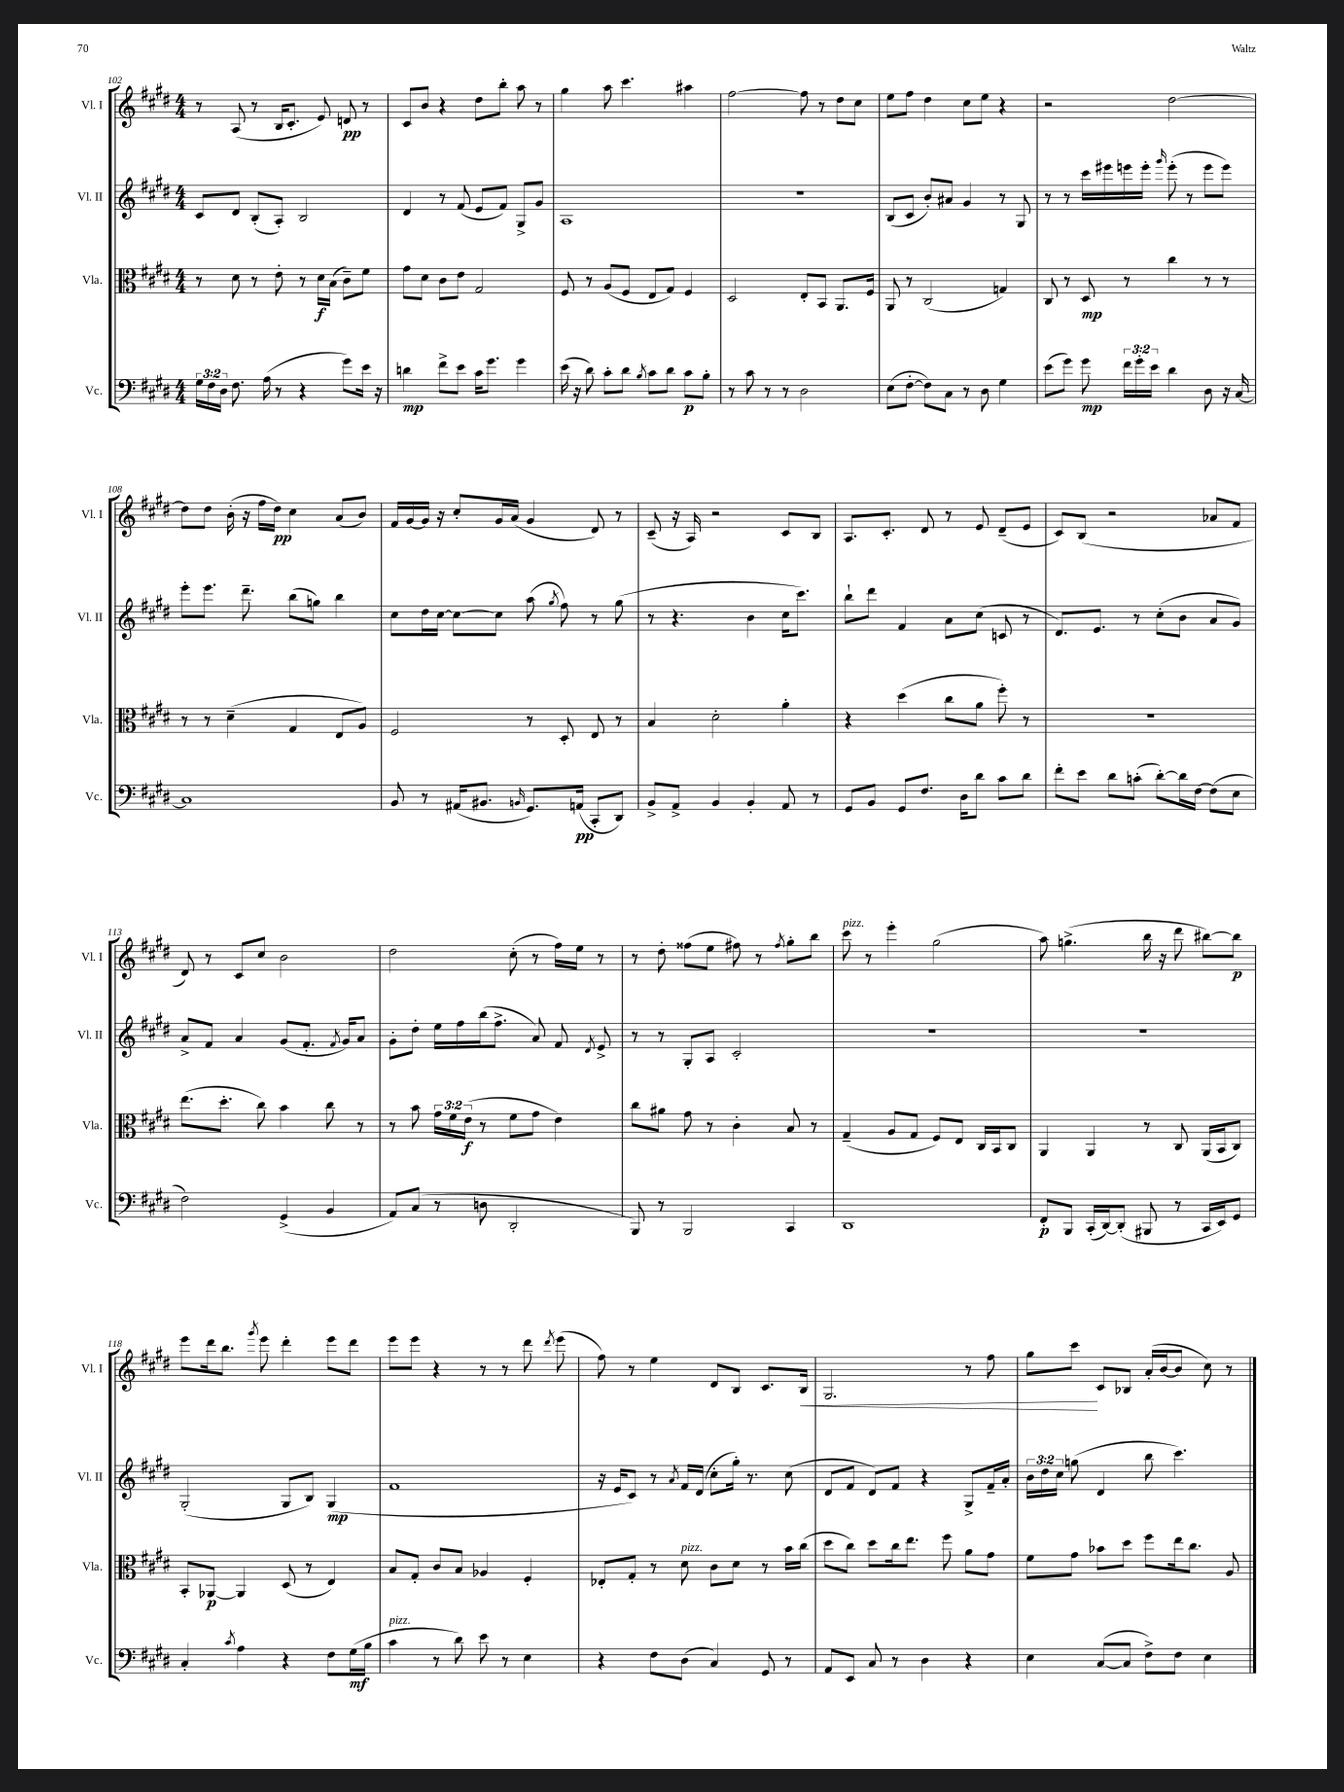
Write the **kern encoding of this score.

**kern	**dynam	**kern	**dynam	**kern	**dynam	**kern	**dynam
*part4	*part4	*part3	*part3	*part2	*part2	*part1	*part1
*staff4	*staff4	*staff3	*staff3	*staff2	*staff2	*staff1	*staff1
*I"Vc.	*	*I"Vla.	*	*I"Vl. II	*	*I"Vl. I	*
*I'Vc.	*	*I'Vla.	*	*I'Vl. II	*	*I'Vl. I	*
*clefF4	*	*clefC3	*	*clefG2	*	*clefG2	*
*k[f#c#g#d#]	*	*k[f#c#g#d#]	*	*k[f#c#g#d#]	*	*k[f#c#g#d#]	*
*M4/4	*	*M4/4	*	*M4/4	*	*M4/4	*
=102	=102	=102	=102	=102	=102	=102	=102
24G#\LL	.	8r	.	8c#/L	.	8r	.
24F#\	.	.	.	.	.	.	.
24D#\JJ	.	.	.	.	.	.	.
8.F#\	.	8d#\	.	8d#/J	.	(8A/	.
.	.	8r	.	(8B'/L	.	8r	.
(16A\	.	.	.	.	.	.	.
8r	.	8e'\	.	8A'/J)	.	16B/KL	.
.	.	.	.	.	.	8.c#'/J	.
4r	.	8r	.	2B/	.	.	.
.	.	16d#\LL	f	.	.	8e/)	.
.	.	(16B\JJ	.	.	.	.	.
8g#\L)	.	8c#~\L)	.	.	.	8dn/	pp
16e\Jk	.	8f#\J	.	.	.	8r	.
16r	.	.	.	.	.	.	.
=103	=103	=103	=103	=103	=103	=103	=103
4dn\	mp	8g#\L	.	4d#/	.	8c#/L	.
.	.	8d#\J	.	.	.	8b/J	.
8f#^\L	.	8c#\L	.	8r	.	4r	.
8e\J	.	8e\J	.	(8f#/	.	.	.
16c#\KL	.	2G#/	.	8e/L	.	8dd#\L	.
8.g#\J	.	.	.	.	.	.	.
.	.	.	.	8f#/J)	.	8bb'\J	.
4g#\	.	.	.	8G#^/L	.	8aa\	.
.	.	.	.	8g#/J	.	8r	.
=104	=104	=104	=104	=104	=104	=104	=104
(16e\	.	8F#/	.	1A	.	4gg#\	.
16r	.	.	.	.	.	.	.
8d#\)	.	8r	.	.	.	.	.
8c#'\L	.	(8A/L	.	.	.	8aa\	.
8d#\J	.	8F#/J	.	.	.	4.ccc#\	.
8qB/	.	.	.	.	.	.	.
8c#\L	.	8E/L	.	.	.	.	.
8d#\J	.	8G#/J)	.	.	.	.	.
8c#\L	p	4F#/	.	.	.	4aa#X\	.
8B'\J	.	.	.	.	.	.	.
=105	=105	=105	=105	=105	=105	=105	=105
8r	.	2D#/	.	1r	.	[2ff#\	.
8c#\	.	.	.	.	.	.	.
8r	.	.	.	.	.	.	.
8r	.	.	.	.	.	.	.
2D#\	.	8E'/L	.	.	.	8ff#\]	.
.	.	8BB/J	.	.	.	8r	.
.	.	8.AA/L	.	.	.	8dd#\L	.
.	.	.	.	.	.	8cc#\J	.
.	.	16F#/Jk	.	.	.	.	.
=106	=106	=106	=106	=106	=106	=106	=106
(8E\L	.	8AA/	.	(8B/L	.	8ee\L	.
[8F#'\J	.	8r	.	8c#/J	.	8ff#\J	.
8F#\L])	.	(2C#/	.	8b'/L)	.	4dd#\	.
8C#\J	.	.	.	8a#X/J	.	.	.
8r	.	.	.	4g#/	.	8cc#\L	.
8D#\	.	.	.	.	.	8ee\J	.
4G#\	.	4Gn/)	.	8r	.	4r	.
.	.	.	.	8G#/	.	.	.
=107	=107	=107	=107	=107	=107	=107	=107
(8e\L	.	8C#/	.	8r	.	2r	.
8g#\J)	.	8r	.	8r	.	.	.
8g#\	mp	8D#/	mp	16ccc#\LL	.	.	.
.	.	.	.	16eee#X\	.	.	.
24f#\LL	.	8r	.	16eeen\	.	.	.
24g#'\	.	.	.	.	.	.	.
.	.	.	.	16eee'\JJ	.	.	.
24e\JJ	.	.	.	.	.	.	.
.	.	.	.	16qqggg#/	.	.	.
4d#\	.	4cc#\	.	(8eee'\	.	[2dd#\	.
.	.	.	.	8r	.	.	.
8D#\	.	8r	.	8eee\L	.	.	.
16r	.	8r	.	8eee\J)	.	.	.
[16C#/	.	.	.	.	.	.	.
!!LO:LB:g=z
=108	=108	=108	=108	=108	=108	=108	=108
1C#]	.	8r	.	8eee'\L	.	8dd#\L]	.
.	.	8r	.	8.eee\J	.	8dd#\J	.
.	.	(4d#~\	.	.	.	(16b'\	.
.	.	.	.	8.ddd#~\	.	16r	.
.	.	.	.	.	.	16ff#\LL	.
.	.	.	.	.	.	16dd#\JJ)	pp
.	.	4G#/	.	(8bb\L	.	4cc#\	.
.	.	.	.	8ggn\J)	.	.	.
.	.	8E/L	.	4bb\	.	(8a/L	.
.	.	8A/J)	.	.	.	8b/J)	.
=109	=109	=109	=109	=109	=109	=109	=109
8BB/	.	2F#/	.	8cc#\L	.	16f#/LL	.
.	.	.	.	.	.	[16g#/	.
8r	.	.	.	16dd#\L	.	16g#/JJ]	.
.	.	.	.	[16cc#\JJ	.	16r	.
(16AA#X/KL	.	.	.	8cc#\L_	.	8cc#'/L	.
8.BB#X/J	.	.	.	.	.	.	.
.	.	.	.	8cc#\J]	.	16g#/L	.
.	.	.	.	.	.	(16a/JJ	.
16qqBBn/	.	.	.	.	.	.	.
8.GG#/L)	.	8r	.	(8aa\	.	4g#/	.
.	.	.	.	8qgg#/	.	.	.
.	.	8D#'/	.	8ff#\)	.	.	.
(16AAn/Jk	pp	.	.	.	.	.	.
8CC#'/L	.	8E/	.	8r	.	8d#/)	.
8DD#/J)	.	8r	.	(8gg#\	.	8r	.
=110	=110	=110	=110	=110	=110	=110	=110
8BB^/L	.	4B/	.	8r	.	(8c#~/	.
8AA^/J	.	.	.	4.r	.	16r	.
.	.	.	.	.	.	16A/)	.
4BB/	.	2d#'\	.	.	.	2r	.
4BB'/	.	.	.	4b\	.	.	.
8AA/	.	4a'\	.	16cc#\KL	.	8c#/L	.
.	.	.	.	8.ccc#\J)	.	.	.
8r	.	.	.	.	.	8B/J	.
=111	=111	=111	=111	=111	=111	=111	=111
8GG#/L	.	4r	.	8bb`\L	.	8.A/L	.
8BB/J	.	.	.	8ddd#\J	.	.	.
.	.	.	.	.	.	8.c#'/J	.
8GG#/L	.	(4dd#\	.	4f#/	.	.	.
8.F#/J	.	.	.	.	.	8d#/	.
.	.	8cc#\L	.	8a\L	.	8r	.
16D#\KL	.	.	.	.	.	.	.
8d#\J	.	8a\J	.	(8cc#\J	.	8e/	.
8c#\L	.	8ff#'\)	.	8cn/	.	(8d#~/L	.
8d#\J	.	8r	.	8r	.	8e/J	.
=112	=112	=112	=112	=112	=112	=112	=112
8f#'\L	.	1r	.	8.d#/L)	.	8c#/L)	.
8e\J	.	.	.	.	.	(8B/J	.
.	.	.	.	8.e/J	.	.	.
8d#\L	.	.	.	.	.	2r	.
(8cn'\J	.	.	.	8r	.	.	.
[8d#'\L)	.	.	.	(8cc#'\L	.	.	.
16d#\L]	.	.	.	8b\J	.	.	.
[16F#\JJ	.	.	.	.	.	.	.
(8F#\L]	.	.	.	8a/L	.	8a-X/L	.
8E\J	.	.	.	8g#/J)	.	8f#/J	.
!!LO:LB:g=z
=113	=113	=113	=113	=113	=113	=113	=113
2F#\)	.	(8.ee\L	.	8a^/L	.	8d#/)	.
.	.	.	.	8f#/J	.	8r	.
.	.	8.dd#'\J	.	.	.	.	.
.	.	.	.	4a/	.	8c#/L	.
.	.	8cc#\)	.	.	.	8cc#/J	.
(4GG#^/	.	4b\	.	(8g#/L	.	2b\	.
.	.	.	.	8.f#'/J	.	.	.
4BB/	.	8cc#\	.	.	.	.	.
.	.	.	.	8qf#/	.	.	.
.	.	.	.	16g#/KL)	.	.	.
.	.	8r	.	8a/J	.	.	.
=114	=114	=114	=114	=114	=114	=114	=114
8AA/L)	.	8r	.	8g#'\L	.	2dd#\	.
(8C#/J	.	8b\	.	8dd#'\J	.	.	.
8r	.	24g#\LL	.	16ee\LL	.	.	.
.	.	24f#\	.	.	.	.	.
.	.	.	.	16ff#\	.	.	.
.	.	(24e\JJ	f	.	.	.	.
8Dn\	.	8r	.	(16bb\J	.	.	.
.	.	.	.	8.ff#^\J	.	.	.
2DD#'/	.	8f#\L	.	.	.	(8cc#'\	.
.	.	8g#\J	.	8a/)	.	8r	.
.	.	4e\)	.	8f#/	.	16ff#\LL)	.
.	.	.	.	.	.	16ee\JJ	.
.	.	.	.	8qd#/	.	.	.
.	.	.	.	8e^/	.	8r	.
=115	=115	=115	=115	=115	=115	=115	=115
8BBB/)	.	8cc#\L	.	8r	.	8r	.
8r	.	8a#X\J	.	8r	.	8dd#'\	.
2BBB/	.	8g#\	.	8G#'/L	.	(8ff##X\L	.
.	.	8r	.	8A/J	.	8ee\J	.
.	.	4c#'\	.	2c#'/	.	8ff#X\)	.
.	.	.	.	.	.	8r	.
.	.	.	.	.	.	8qff#/	.
4CC#/	.	8B/	.	.	.	8gg#'\L	.
.	.	8r	.	.	.	8bb\J	.
=116	=116	=116	=116	=116	=116	=116	=116
!	!	!	!	!	!	!LO:TX:a:i:t=pizz.	!
1DD#	.	(4G#~/	.	1r	.	8ccc#\	.
.	.	.	.	.	.	8r	.
.	.	8A/L	.	.	.	4eee'\	.
.	.	8G#/J	.	.	.	.	.
.	.	8F#/L)	.	.	.	(2gg#\	.
.	.	8E/J	.	.	.	.	.
.	.	16C#/LL	.	.	.	.	.
.	.	16BB/J	.	.	.	.	.
.	.	8C#/J	.	.	.	.	.
=117	=117	=117	=117	=117	=117	=117	=117
8FF#'/L	p	4AA/	.	1r	.	8aa\)	.
8BBB/J	.	.	.	.	.	(4.ggn^\	.
(16CC#'/LL	.	4AA/	.	.	.	.	.
[16DD#/J)	.	.	.	.	.	.	.
(8DD#'/J]	.	.	.	.	.	.	.
8BBB#X/	.	8r	.	.	.	16bb\	.
.	.	.	.	.	.	16r	.
8r	.	8C#/	.	.	.	8ddd#\	.
16CC#/LL	.	(16AA/LL	.	.	.	[8bb#X\L)	.
16EE/J)	.	16BB/J	.	.	.	.	.
8GG#/J	.	8C#/J)	.	.	.	8bb#\J]	p
!!LO:LB:g=z
=118	=118	=118	=118	=118	=118	=118	=118
4C#'/	.	8BB'/L	.	(2G#'/	.	8eee\L	.
.	.	[8AA-X/J	p	.	.	16ddd#\k	.
.	.	.	.	.	.	8.bb\J	.
8qc#/	.	.	.	.	.	.	.
4A\	.	4AA-/]	.	.	.	.	.
.	.	.	.	.	.	8qggg#/	.
.	.	.	.	.	.	8eee\	.
4r	.	(8D#/	.	8G#/L	.	4ddd#'\	.
.	.	8r	.	8B/J)	.	.	.
8F#\L	.	4E/)	.	(4G#/	mp	8eee\L	.
(16G#\L	mf	.	.	.	.	8ddd#\J	.
16B\JJ	.	.	.	.	.	.	.
=119	=119	=119	=119	=119	=119	=119	=119
!LO:TX:a:i:t=pizz.	!	!	!	!	!	!	!
4c#\	.	8B/L	.	1f#	.	8eee\L	.
.	.	8G#'/J	.	.	.	8eee\J	.
8r	.	8c#/L	.	.	.	4r	.
8d#\)	.	8B/J	.	.	.	.	.
8e\	.	4A-X/	.	.	.	8r	.
8r	.	.	.	.	.	8r	.
4E\	.	4F#'/	.	.	.	8ddd#\	.
.	.	.	.	.	.	8qddd#/	.
.	.	.	.	.	.	(8eee\	.
=120	=120	=120	=120	=120	=120	=120	=120
4r	.	8E-X'/L	.	16r	.	8ff#\)	.
.	.	.	.	16e/KL	.	.	.
.	.	8G#'/J	.	8c#/J)	.	8r	.
8F#\L	.	8r	.	8r	.	4ee\	.
.	.	.	.	8qa/	.	.	.
!	!	!LO:TX:a:i:t=pizz.	!	!	!	!	!
(8D#\J	.	8d#\	.	16f#/LL	.	.	.
.	.	.	.	(16d#/JJ	.	.	.
4C#/)	.	8c#\L	.	8cc#'\L	.	8d#/L	.
.	.	8d#\J	.	16gg#'\Jk)	.	8B/J	.
.	.	.	.	8.r	.	.	.
8GG#/	.	8r	.	.	.	8.c#/L	.
8r	.	16b\LL	.	(8cc#\	.	.	.
!	!	!	!	!	!	!	!LO:HP:b
.	.	(16cc#\JJ	.	.	.	16B/Jk	<
=121	=121	=121	=121	=121	=121	=121	=121
8AA/L	.	8dd#\L	.	8d#/L	.	2.G#/	.
8EE/J	.	8cc#\J)	.	8f#/J	.	.	.
8C#/	.	8dd#\L	.	8d#/L)	.	.	.
8r	.	16cc#\k	.	8f#/J	.	.	.
.	.	8.ee\J	.	.	.	.	.
4D#\	.	.	.	4r	.	.	.
.	.	8ff#\	.	.	.	.	.
4r	.	8a\L	.	8G#^/L	.	8r	.
.	.	8g#\J	.	16f#~/L	.	8ff#\	.
.	.	.	.	16a'/JJ	.	.	.
=122	=122	=122	=122	=122	=122	=122	=122
4E\	.	8f#\L	.	24b\LL	.	8gg#\L	.
.	.	.	.	24dd#\	.	.	.
.	.	.	.	24cc#\JJ	.	.	.
.	.	8g#\J	.	(8ggn\	.	8ccc#\J	.
([8C#/L	.	8b-X\L	.	4d#/	.	8c#/L	[
8C#/J]	.	8dd#\J	.	.	.	8B-X/J	.
8F#^\L)	.	8ff#\L	.	8bb\	.	(16a'/LL	.
.	.	.	.	.	.	[16b/J	.
8F#\J	.	16ee\k	.	4.ccc#\)	.	8b/J]	.
.	.	8.cc#\J	.	.	.	.	.
4E\	.	.	.	.	.	8cc#\)	.
.	.	8A/	.	.	.	8r	.
==	==	==	==	==	==	==	==
*-	*-	*-	*-	*-	*-	*-	*-
